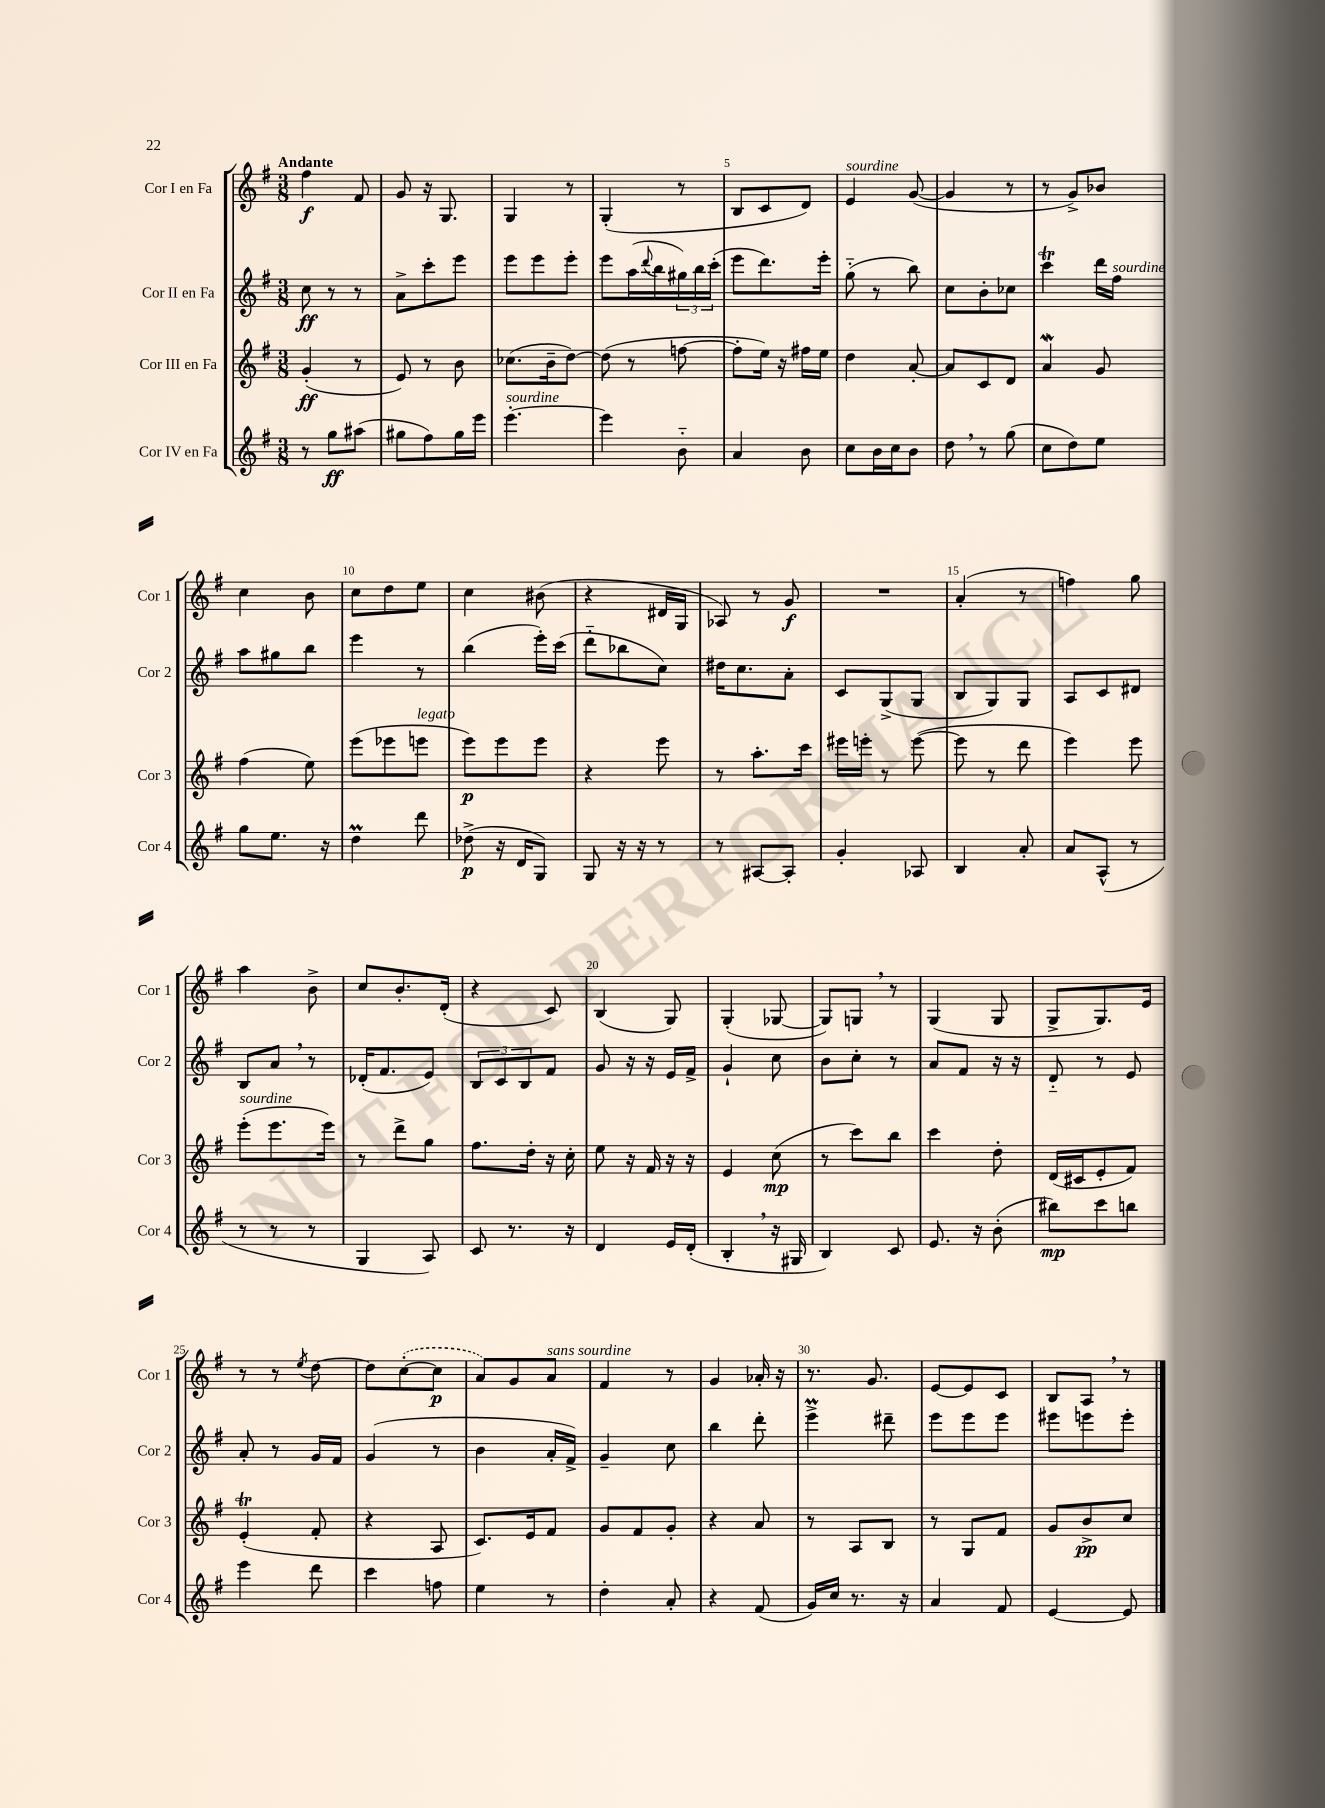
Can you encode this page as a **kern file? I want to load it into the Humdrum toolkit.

**kern	**kern	**kern	**kern
*staff4	*staff3	*staff2	*staff1
*clefG2	*clefG2	*clefG2	*clefG2
*k[f#]	*k[f#]	*k[f#]	*k[f#]
*M3/8	*M3/8	*M3/8	*M3/8
8r	(4g'	8cc	4ff#
8gg	.	8r	.
(8aa#	8r	8r	8f#
=	=	=	=
8gg#	8e)	8a^	8g
8ff#)	8r	8ccc'	16r
.	.	.	8.G
16gg#	8b	8eee	.
16eee	.	.	.
=	=	=	=
[4.eee'	(8.cc-	8eee	4G
.	.	8eee	.
.	16b~	.	.
.	[8dd)	8eee'	8r
=	=	=	=
4eee]	(8dd]	8eee	(4G'
.	8r	(16aa	.
.	.	8qqddd	.
.	.	16bb	.
8b'~	[8ff	24gg#)	8r
.	.	24bb	.
.	.	(24ccc'	.
=	=	=	=
4a	8ff']	8eee	8B
.	16ee)	8.ddd)	8c
.	16r	.	.
8b	16ff#	.	8d)
.	16ee	16eee'	.
=	=	=	=
8cc	4dd	(8gg'~	4e
16b	.	8r	.
16cc	.	.	.
8b	[8a'	8bb)	([8g
=	=	=	=
8dd	8a]	8cc	4g]
8r	8c	8b'	.
(8gg	8d	8cc-	8r
=	=	=	=
8cc	4a	4ccc	8r
8dd)	.	.	8g^)
8ee	8g	16ddd	8b-
.	.	16ff#	.
=	=	=	=
8gg	(4ff#	8aa	4cc
8.ee	.	8gg#	.
.	8ee)	8bb	8b
16r	.	.	.
=	=	=	=
4dd	(8eee	4eee	8cc
.	8eee-	.	8dd
8ddd	8eee	8r	8ee
=	=	=	=
(8dd-^	8eee)	(4bb	4cc
16r	8eee	.	.
16d	.	.	.
8G)	8eee	16eee')	(8b#
.	.	(16ccc	.
=	=	=	=
8G	4r	8ddd'~	4r
16r	.	8bb-	.
16r	.	.	.
8r	8eee	8cc)	16d#
.	.	.	16G
=	=	=	=
8r	8r	16dd#	8A-)
.	.	8.cc	.
[8A#	8.aa'	.	8r
8A#']	.	8a'	8g
.	16ccc	.	.
=	=	=	=
4g'	16eee#	8c	4.r
.	16eee'	.	.
.	8r	(8G^	.
8A-	([8eee	8G	.
=	=	=	=
4B	8eee]	8B	(4a'
.	8r	8G)	.
8a'	8ddd	8G	8r
=	=	=	=
8a	4eee)	8A	4ff)
(8A^^	.	8c	.
8r	8eee	8d#	8gg
=	=	=	=
8r	(8eee'	8B	4aa
8r	8.eee	8a	.
8r	.	8r	8b^
.	16eee)	.	.
=	=	=	=
4G	8r	(16d-'	8cc
.	.	8.f#	.
.	8ddd^	.	8.b'
8A)	8gg	8e)	.
.	.	.	(16d'
=	=	=	=
8c	8.ff#	12B	4r
.	.	12c	.
8.r	.	.	.
.	.	12B	.
.	16dd'	.	.
.	16r	8f#	8c)
16r	16cc'	.	.
=	=	=	=
4d	8ee	8g	(4B
.	16r	16r	.
.	16f#	16r	.
16e	16r	16e	8G)
(16d'	16r	16f#^	.
=	=	=	=
4B'	4e	4g`	(4G'
16r	(8cc	8cc	[8G-
16G#	.	.	.
=	=	=	=
4B)	8r	8b	8G-])
.	8ccc)	8cc'	8G
8c	8bb	8r	8r
=	=	=	=
8.e	4ccc	8a	(4G
.	.	8f#	.
16r	.	.	.
(8b'	8dd'	16r	8G
.	.	16r	.
=	=	=	=
8bb#)	(16d	8d'~	8G^
.	16c#	.	.
8ccc	8e'	8r	8.G)
8bb	8f#)	8e	.
.	.	.	16e
=	=	=	=
4eee	(4e'	8a'	8r
.	.	8r	8r
.	.	.	8qee
8ddd	8f#'	16g	[8dd
.	.	16f#	.
=	=	=	=
4ccc	4r	(4g	8dd]
.	.	.	([8cc'
8ff	8A	8r	8cc]
=	=	=	=
4ee	8.c)	4b	8a)
.	.	.	8g
.	16e	.	.
8r	8f#	16a'	8a
.	.	16f#^)	.
=	=	=	=
4dd'	8g	4g~	4f#
.	8f#	.	.
8a'	8g'	8cc	8r
=	=	=	=
4r	4r	4bb	4g
(8f#	8a	8ddd'	16a-'
.	.	.	16r
=	=	=	=
16g)	8r	4eee^	8.r
16cc	.	.	.
8.r	8A	.	.
.	.	.	8.g
.	8B	8ddd#~	.
16r	.	.	.
=	=	=	=
4a	8r	8eee	[8e
.	8G	8eee	8e]
8f#	8f#	8eee	8c
=	=	=	=
[4e	8g	8eee#	8B
.	8b^	8eee	8A
8e]	8cc	8eee'	8r
==	==	==	==
*-	*-	*-	*-
